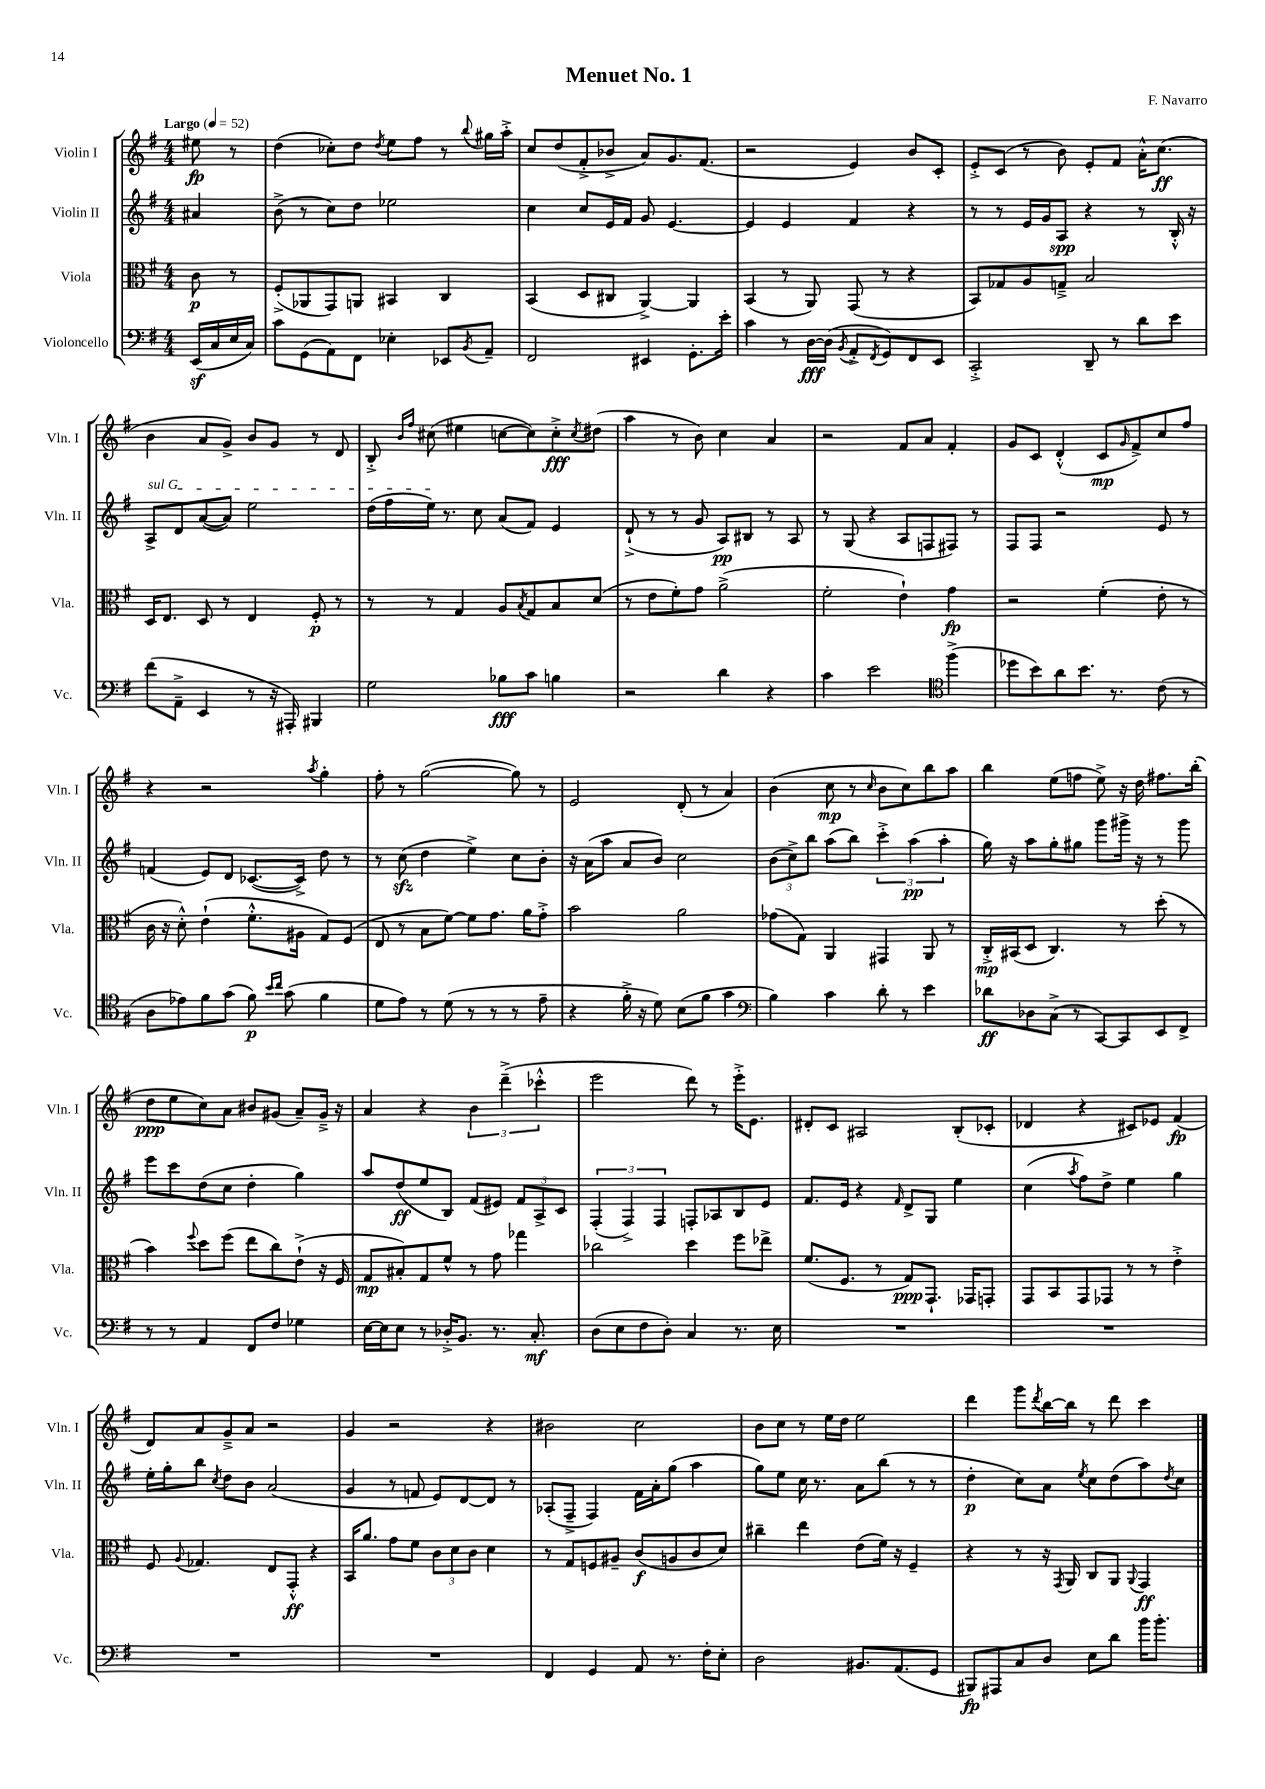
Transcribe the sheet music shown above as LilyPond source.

\header { title = "Menuet No. 1" composer = "F. Navarro" }
<<
\new StaffGroup <<
\new Staff = "s0" \with { instrumentName = "Violin I" shortInstrumentName = "Vln. I" } {
    \clef treble \key g \major \numericTimeSignature \time 4/4 \partial 4 \tempo "Largo" 4 = 52
    eis''8\fp r8 |
    d''4( ces''8-.) d''8 \acciaccatura { d''8 } e''8 fis''8 r8 \appoggiatura { b''8 } gis''16 a''16-.-> |
    c''8 d''8( fis'8-.-> bes'8-> a'8) g'8. fis'8.( |
    r2 e'4) b'8 c'8-. |
    e'8-.-> c'8( r8 b'8) e'8-. fis'8 a'16-.-^ c''8.\ff( |
    b'4 a'8 g'8->) b'8 g'8 r8 d'8 |
    b8-.-> \grace { b'16 fis''16 } cis''8( eis''4 c''8~ c''8) c''8-.->\fff \acciaccatura { c''8 } dis''8( |
    a''4 r8 b'8) c''4 a'4 |
    r2 fis'8 a'8 fis'4-. |
    g'8 c'8 d'4-.-^( c'8\mp \grace { g'16 } fis'8->) c''8 fis''8 |
    r4 r2 \acciaccatura { a''8 } g''4-. |
    fis''8-. r8 g''2~( g''8) r8 |
    e'2 d'8-.( r8 a'4) |
    b'4( c''8\mp r8 \grace { c''16 } b'8 c''8) b''8 a''8 |
    b''4 e''8( f''8 e''8->) r16 d''16 fis''8. b''16-.( |
    d''8\ppp e''8 c''8) a'8 bis'8 gis'8( a'8--) gis'16---> r16 |
    a'4 r4 \tuplet 3/2 { b'4 d'''4--->( ces'''4-.-^ } |
    e'''2 d'''8) r8 e'''16-.-> e'8. |
    dis'8-. c'8 ais2 b8-.( ces'8-. |
    des'4 r4 cis'8) ees'8 fis'4\fp( |
    d'8) a'8 g'8---> a'8 r2 |
    g'4 r2 r4 |
    bis'2 c''2 |
    b'8 c''8 r8 e''16 d''16 e''2 |
    d'''4 g'''8 \acciaccatura { d'''8 } b''16~ b''16 r8 d'''8 c'''4 \bar "|." |
}
\new Staff = "s1" \with { instrumentName = "Violin II" shortInstrumentName = "Vln. II" } {
    \clef treble \key g \major \numericTimeSignature \time 4/4 \partial 4
    ais'4 |
    b'8->( r8 c''8) d''8 ees''2 |
    c''4 c''8 e'16 fis'16 g'8 e'4.~ |
    e'4 e'4 fis'4 r4 |
    r8 r8 e'16 g'16 a8\spp r4 r8 b16-.-^ r16 |
    \once \override TextSpanner.bound-details.left.text = \markup { \italic "sul G" } a8->\startTextSpan d'8 a'8~( a'8) e''2 |
    d''16( fis''16 e''16\stopTextSpan) r8. c''8 a'8( fis'8) e'4 |
    d'8-!->( r8 r8 g'8 a8\pp) bis8 r8 a8 |
    r8 g8( r4 a8 f8 fis8) r8 |
    fis8 fis8 r2 e'8 r8 |
    f'4( e'8) d'8 ces'8.~( ces'16->) d''8 r8 |
    r8 c''8\sfz( d''4 e''4->) c''8 b'8-. |
    r16 a'16( a''8 a'8 b'8) c''2 |
    \tuplet 3/2 { b'8( c''8->) b''8 } a''8( b''8) \tuplet 3/2 { c'''4-.-> a''4\pp( a''4-. } |
    g''16) r16 a''8 g''8-. gis''8 g'''8 gis'''16-> r16 r8 gis'''8 |
    e'''8 c'''8 d''8( c''8 d''4-. g''4) |
    a''8 d''8\ff( e''8 b8) fis'8( eis'8) \tuplet 3/2 { fis'8 a8-> c'8 } |
    \tuplet 3/2 { fis4-.( fis4->) fis4 } f8-. aes8 b8 e'8 |
    fis'8. e'16 r4 \grace { fis'16 } d'8-> g8 e''4 |
    c''4( \acciaccatura { a''8 } fis''8) d''8-> e''4 g''4 |
    e''16-. g''16-. b''8 \acciaccatura { c''8 } d''8 b'8 a'2( |
    g'4 r8 f'8 e'8) d'8~ d'8 r8 |
    aes8-.( fis8---> fis4) fis'16 a'16-. g''8( a''4 |
    g''8) e''8 c''16 r8. a'8 b''8( r8 r8 |
    d''4-.\p c''8) a'8 \acciaccatura { e''8 } c''8 d''8( a''8) \acciaccatura { d''8 } c''8 \bar "|." |
}
\new Staff = "s2" \with { instrumentName = "Viola" shortInstrumentName = "Vla." } {
    \clef alto \key g \major \numericTimeSignature \time 4/4 \partial 4
    c'8\p r8 |
    fis8-.->( aes,8 g,8) a,8 bis,4 c4 |
    b,4( d8 cis8 a,4~->) a,4 |
    b,4( r8 a,8) g,8( r8 r4 |
    b,8) ges8 a8 g8---> b2 |
    d16 e8. d8 r8 e4 fis8-.\p r8 |
    r8 r8 g4 a8 \acciaccatura { b8 } g8 b8 d'8( |
    r8 e'8 fis'8-.) g'8 a'2->( |
    fis'2-. e'4-!) g'4\fp |
    r2 fis'4-.( e'8-. r8 |
    c'16 r16 d'8-.-^) e'4-!( fis'8.-.-^ ais16 g8) fis8( |
    e8 r8 b8 fis'8~) fis'8 g'8. a'16 g'8-.-> |
    b'2 a'2 |
    ges'8( g8) a,4 gis,4 a,8 r8 |
    c16-.->\mp bis,16( d8 c4.) r8 d''8-.( r8 |
    b'4) \appoggiatura { fis''8 } d''8 fis''8( e''8 c''8) e'8-!->( r16 fis16 |
    g8\mp bis8-.) g8 fis'8-^ r8 g'8 ges''4 |
    ces''2 d''4 fis''8 ees''8-> |
    fis'8.( fis8. r8 g8\ppp) g,8.-! ges,16 g,8-. |
    g,8 b,8 g,8 ges,8 r8 r8 e'4-.-> |
    fis8 \appoggiatura { a8 } ges4. e8 g,8-.-^\ff r4 |
    b,16 a'8. g'8 fis'8 \tuplet 3/2 { c'8 d'8 c'8 } d'4 |
    r8 g8 f8 ais8-- c'8\f( a8 c'8 d'8) |
    cis''4-- e''4 e'8( fis'16) r16 fis4-- |
    r4 r8 r16 \acciaccatura { g,8 } a,16 c8 a,8 \appoggiatura { a,8 } g,4\ff \bar "|." |
}
\new Staff = "s3" \with { instrumentName = "Violoncello" shortInstrumentName = "Vc." } {
    \clef bass \key g \major \numericTimeSignature \time 4/4 \partial 4
    e,16\sf( c16 e16 c16) |
    c'8 g,8( a,8) fis,8 ees4-. ees,8 \acciaccatura { b,8 } a,8-- |
    fis,2 eis,4 g,8.-. e'16-. |
    c'4 r8 d16~\fff d16( \acciaccatura { b,8 } a,8-.-> \acciaccatura { fis,8 } g,8) fis,8 e,8 |
    c,2-.-> d,8-- r8 d'8 e'8 |
    fis'8( a,8---> e,4 r8 r16 ais,,16-.) bis,,4 |
    g2 bes8\fff c'8 b4 |
    r2 d'4 r4 |
    c'4 e'2 \clef tenor fis''4->( |
    des''8 b'8) a'8 b'8. r8. c'8( r8 |
    a8 ees'8) fis'8 g'8( fis'8\p) \grace { b'16 c''16 } g'8( fis'4 |
    d'8 e'8) r8 d'8( r8 r8 r8 e'8-- |
    r4 fis'16-.-> r16 d'8) b8( fis'8 g'4 |
    \clef bass b4) c'4 d'8-. r8 e'4 |
    des'8\ff des8 c8->( r8 c,8~) c,8 e,8 fis,8-> |
    r8 r8 a,4 fis,8 fis8 ges4 |
    e16~ e16 e8 r8 des16-.-> b,8. r8. c8.-.\mf |
    d8( e8 fis8 d8-.) c4 r8. e16 |
    R1 |
    R1 |
    R1 |
    R1 |
    fis,4 g,4 a,8 r8. fis16-. e8-. |
    d2 bis,8. a,8.( g,8 |
    bis,,8\fp) ais,,8 c8 d8 e8 d'8 b'16 b'8.-. \bar "|." |
}
>>
>>
\layout { \context { \Score \remove "Bar_number_engraver" } }
